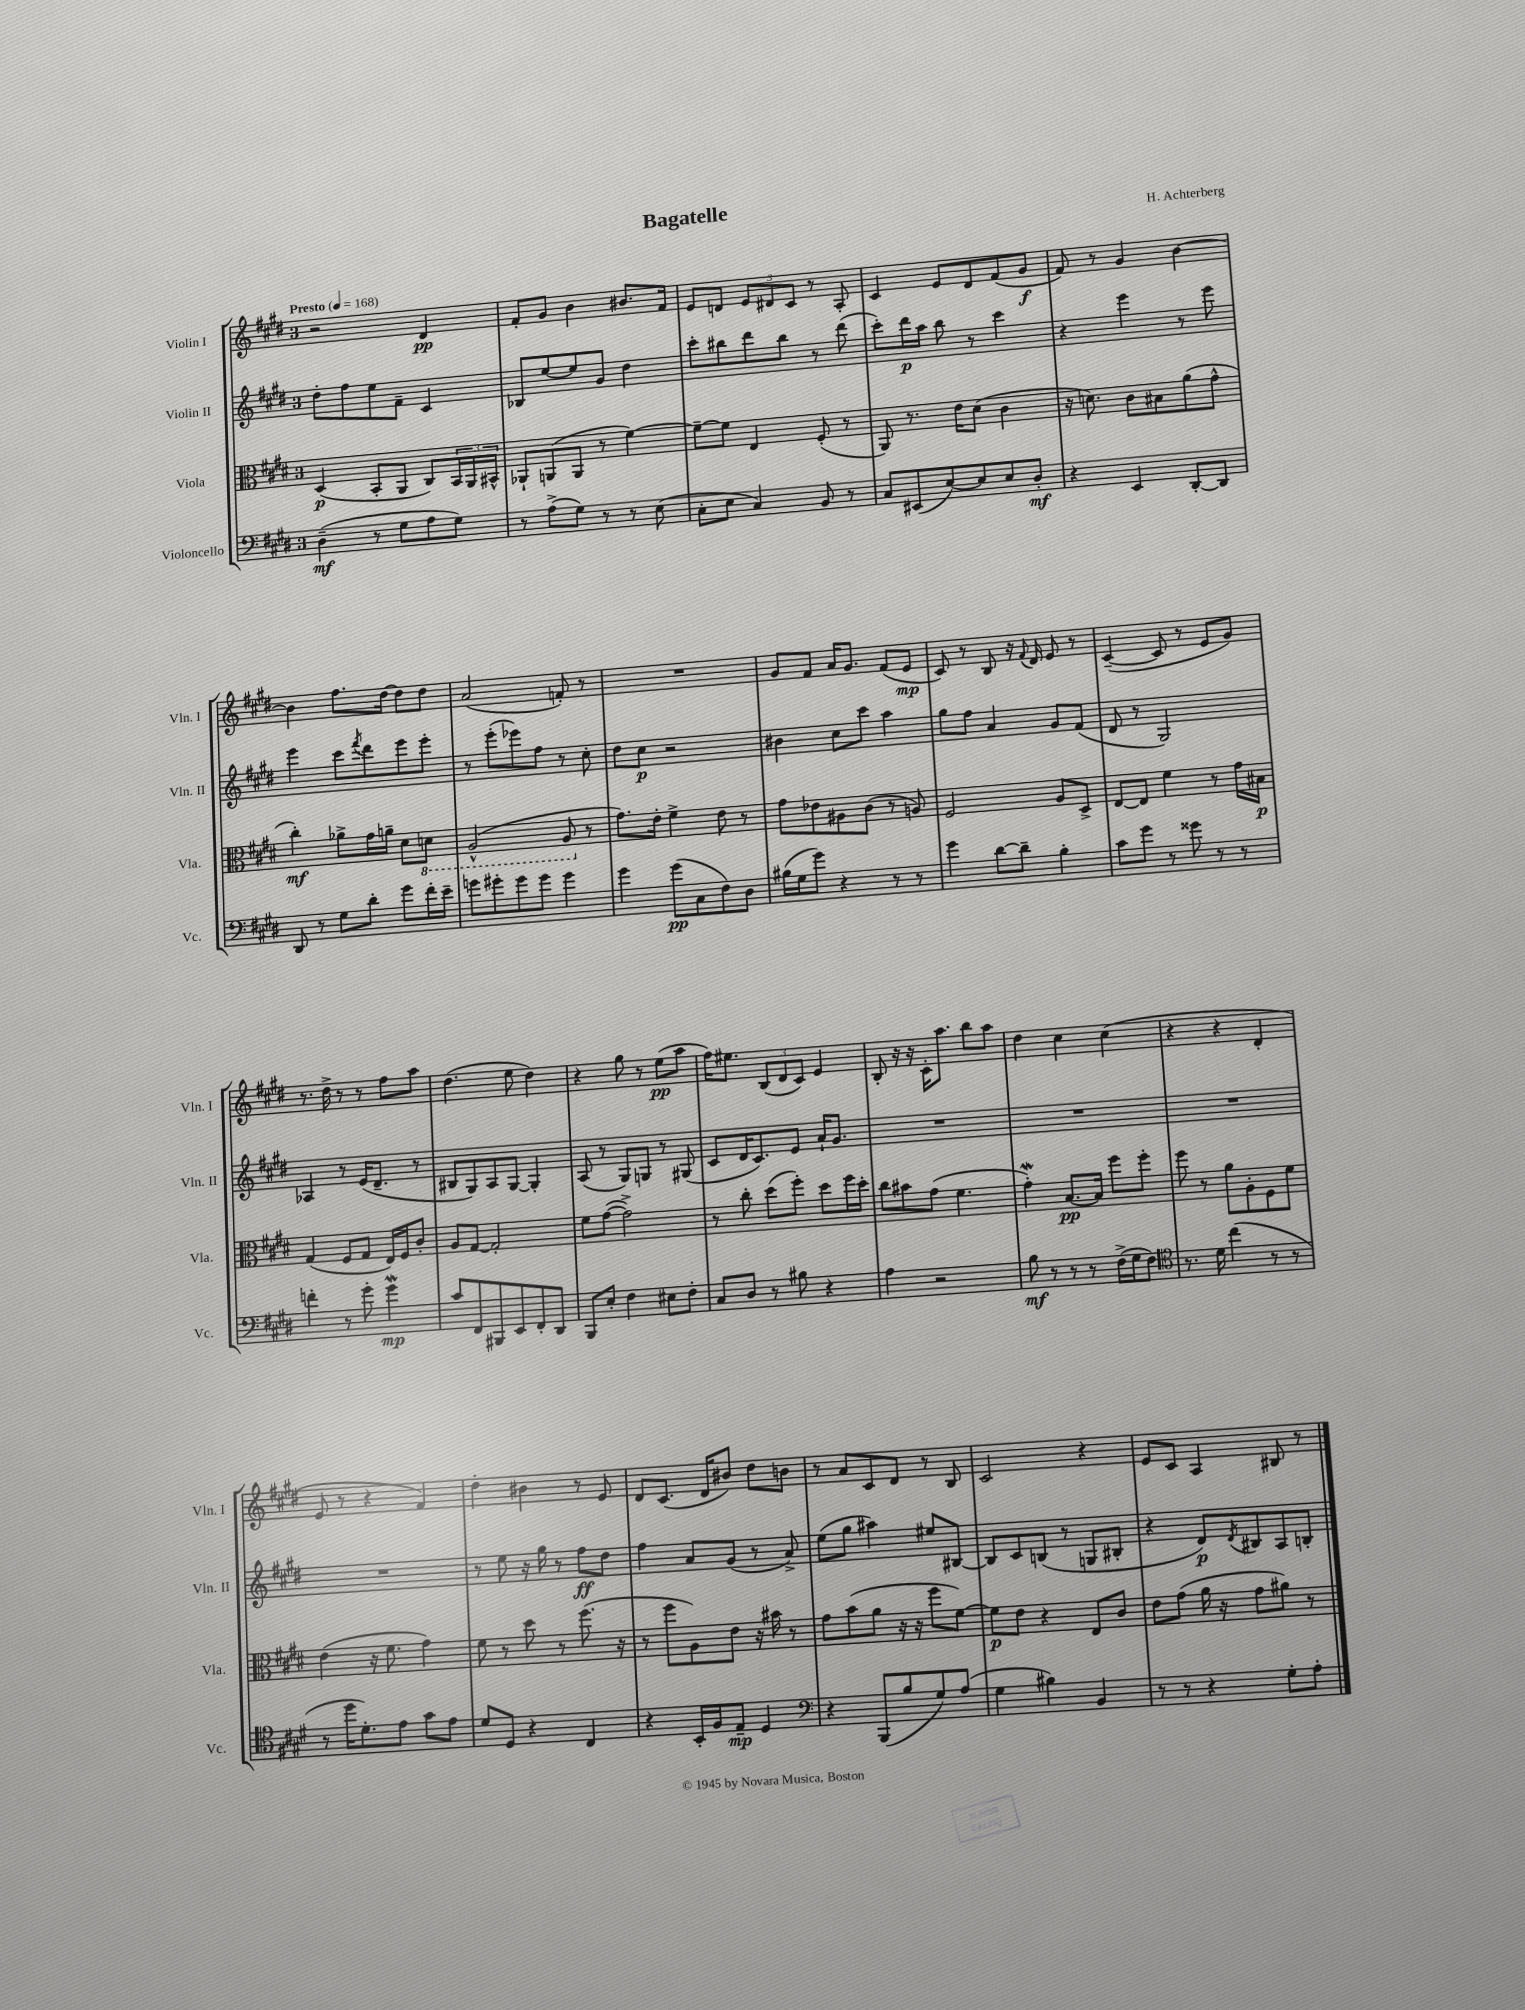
\header { title = "Bagatelle" composer = "H. Achterberg" }
<<
\new StaffGroup <<
\new Staff = "s0" \with { instrumentName = "Violin I" shortInstrumentName = "Vln. I" } {
    \clef treble \key e \major \once \override Staff.TimeSignature.style = #'single-digit \time 3/4 \tempo "Presto" 4 = 168
    r2 dis'4\pp |
    fis'8-. gis'8 b'4 bis'8. fis'16 |
    e'8 d'8 \tuplet 3/2 { e'8 dis'8 cis'8 } r8 a8-. |
    cis'4 e'8 dis'8 fis'8( gis'8\f |
    fis'8) r8 gis'4 b'4~ |
    b'4 fis''8. dis''16~ dis''8 dis''8 |
    a'2( f'8-.) r8 |
    R2. |
    gis'8 fis'8 a'16 gis'8. fis'8( e'8\mp |
    cis'8) r8 b8 r16 \appoggiatura { fis'8 } dis'16 e'8 r8 |
    cis'4~--( cis'8 r8 e'8 gis'8) |
    r8. dis''16-> r8 r8 fis''8 a''8 |
    dis''4.( e''8 dis''4) |
    r4 gis''8 r8 e''8\pp( a''8 |
    fis''16) eis''8. \tuplet 3/2 { b8( dis'8 cis'8) } e'4 |
    b8-. r16 r16 cis'16-. a''8. b''8 a''8 |
    dis''4 cis''4 cis''4( |
    r4 r4 dis'4-. |
    e'8 r8 r4 fis'4) |
    dis''4-. bis'4 r8 e'8 |
    dis'8 cis'8.( dis'16 bis'8) dis''8 b'8 |
    r8 a'8 cis'8 dis'8 r8 b8 |
    cis'2 r4 |
    e'8 cis'8 a4 bis8 r8 \bar "|." |
}
\new Staff = "s1" \with { instrumentName = "Violin II" shortInstrumentName = "Vln. II" } {
    \clef treble \key e \major \once \override Staff.TimeSignature.style = #'single-digit \time 3/4
    dis''8-. fis''8 e''8 fis'8-- cis'4 |
    bes8 e''8~ e''8 gis'8 dis''4 |
    cis'''8-. bis''8 dis'''8 bis''8 r8 dis'''8( |
    cis'''8-.) dis'''16\p a''16 b''8 r8 cis'''4 |
    r4 e'''4 r8 e'''8 |
    e'''4 cis'''8 \acciaccatura { fis'''8 } dis'''8 e'''8 e'''8-. |
    r8 e'''8-.( ees'''8) fis''8 r8 cis''8-. |
    dis''8 cis''8\p r2 |
    bis'4 cis''8 cis'''8 a''4 |
    gis''8 fis''8 a'4 gis'8 fis'8( |
    dis'8 r8 gis2) |
    aes4 r8 e'16( dis'8.-- r8 |
    bis8 gis8) a8 gis8~ gis4-. |
    a8( r8 gis8) g8 r8 gis8( |
    cis'8 dis'16 cis'8.) e'8 a'16-! gis'8. |
    R2. |
    R2. |
    R2. |
    R2. |
    r8 e''8 r16 gis''16 r8 fis''8\ff dis''8 |
    fis''4 a'8 gis'8( r8 a'8->) |
    e''8( gis''8 ais''4) eis''8 bis8~ |
    bis8 cis'8 b8( r8 g8 bis8-. |
    r4 dis'8\p) \acciaccatura { dis'8 } bis8 a8 b8-. \bar "|." |
}
\new Staff = "s2" \with { instrumentName = "Viola" shortInstrumentName = "Vla." } {
    \clef alto \key e \major \once \override Staff.TimeSignature.style = #'single-digit \time 3/4
    dis4\p( b,8-. a,8 cis8) \tuplet 3/2 { b,16 a,16 bis,16-^ } |
    aes,8-! a,8( a,8 r8 fis'4~) |
    fis'8~-- fis'8 e4 fis8-.( r8 |
    a,8) r8. e'16 dis'8( cis'4 |
    r16 d'8.) cis'8 bis8 a'8( gis'8-^ |
    cis''4-.\mf) aes'8-> gis'16 a'16-- dis'8 \ottava #-1 d8 |
    a,2-^( a,8 \ottava #0 r8 |
    gis'8.) e'16-. fis'4-> e'8 r8 |
    gis'8 ees'8 ais8 cis'8( r8 a8) |
    fis2 a8 dis8-> |
    e8~ e8 fis'4 r8 gis'16 bis16\p |
    gis4( fis8 gis8 e16) fis16 cis'8-. |
    a8 gis8~ gis2-. |
    fis'8 gis'8~( gis'2->) |
    r8 cis''8-. dis''8( fis''8-.) dis''8 fis''16 dis''16-. |
    cis''8 bis'8 gis'8( fis'4. |
    gis'4-.\mordent) b8.~\pp b16 fis''8 fis''8-. |
    fis''8 r8 a'8 a8-. fis8 fis'8 |
    e'4( r16 fis'8. gis'4) |
    fis'8 r8 dis''8 r8 fis''8.( r16 |
    r8 fis''8 a8) e'8 r16 bis'16 r8 |
    gis'8 b'8( a'8 r16 r16 fis''8 fis'8~) |
    fis'8\p e'8 r4 e8 cis'8 |
    e'8 gis'8( a'16 r16 gis'8 ais'8) r8 \bar "|." |
}
\new Staff = "s3" \with { instrumentName = "Violoncello" shortInstrumentName = "Vc." } {
    \clef bass \key e \major \once \override Staff.TimeSignature.style = #'single-digit \time 3/4
    dis4--\mf( r8 gis8 a8 gis8) |
    r8 a8->( gis8) r8 r8 e8( |
    cis8-. e8 cis4) b,8 r8 |
    cis8 eis,8( e8~) e8 e8 dis8-.\mf |
    r4 e,4 dis,8~-. dis,8 |
    dis,8 r8 gis8 dis'8-. gis'8 fis'16-. e'16-- |
    g'8 gis'8-. gis'8 gis'8 gis'4 |
    gis'4 gis'8\pp( cis8 fis8) dis8 |
    bis16( gis16 gis'8) r4 r8 r8 |
    gis'4 dis'8~ dis'8-- b4-. |
    cis'8 gis'8 r8 gisis'8 r8 r8 |
    f'4-. r8 gis'8-. gis'4\mordent\mp |
    cis'8 fis,8 bis,,8 e,8 fis,8-. dis,8 |
    b,,8 e8-. fis4 eis8 fis8-. |
    cis8 dis8 r8 bis8 r4 |
    a4 r2 |
    b8\mf r8 r8 r8 fis16->( gis16 fis8) |
    \clef tenor r8. dis'16 cis''4( r8 r8 |
    r8 dis''16 dis'8.-.) e'8 gis'8 e'8 |
    dis'8 dis8 r4 cis4 |
    r4 b,16-. fis16 e8--\mp dis4 |
    \clef bass r4 b,,8( b8 gis8) a8( |
    gis4 bis4) b,4 |
    r8 r8 r4 gis8-. a8-. \bar "|." |
}
>>
>>
\layout { \context { \Score \remove "Bar_number_engraver" } }
